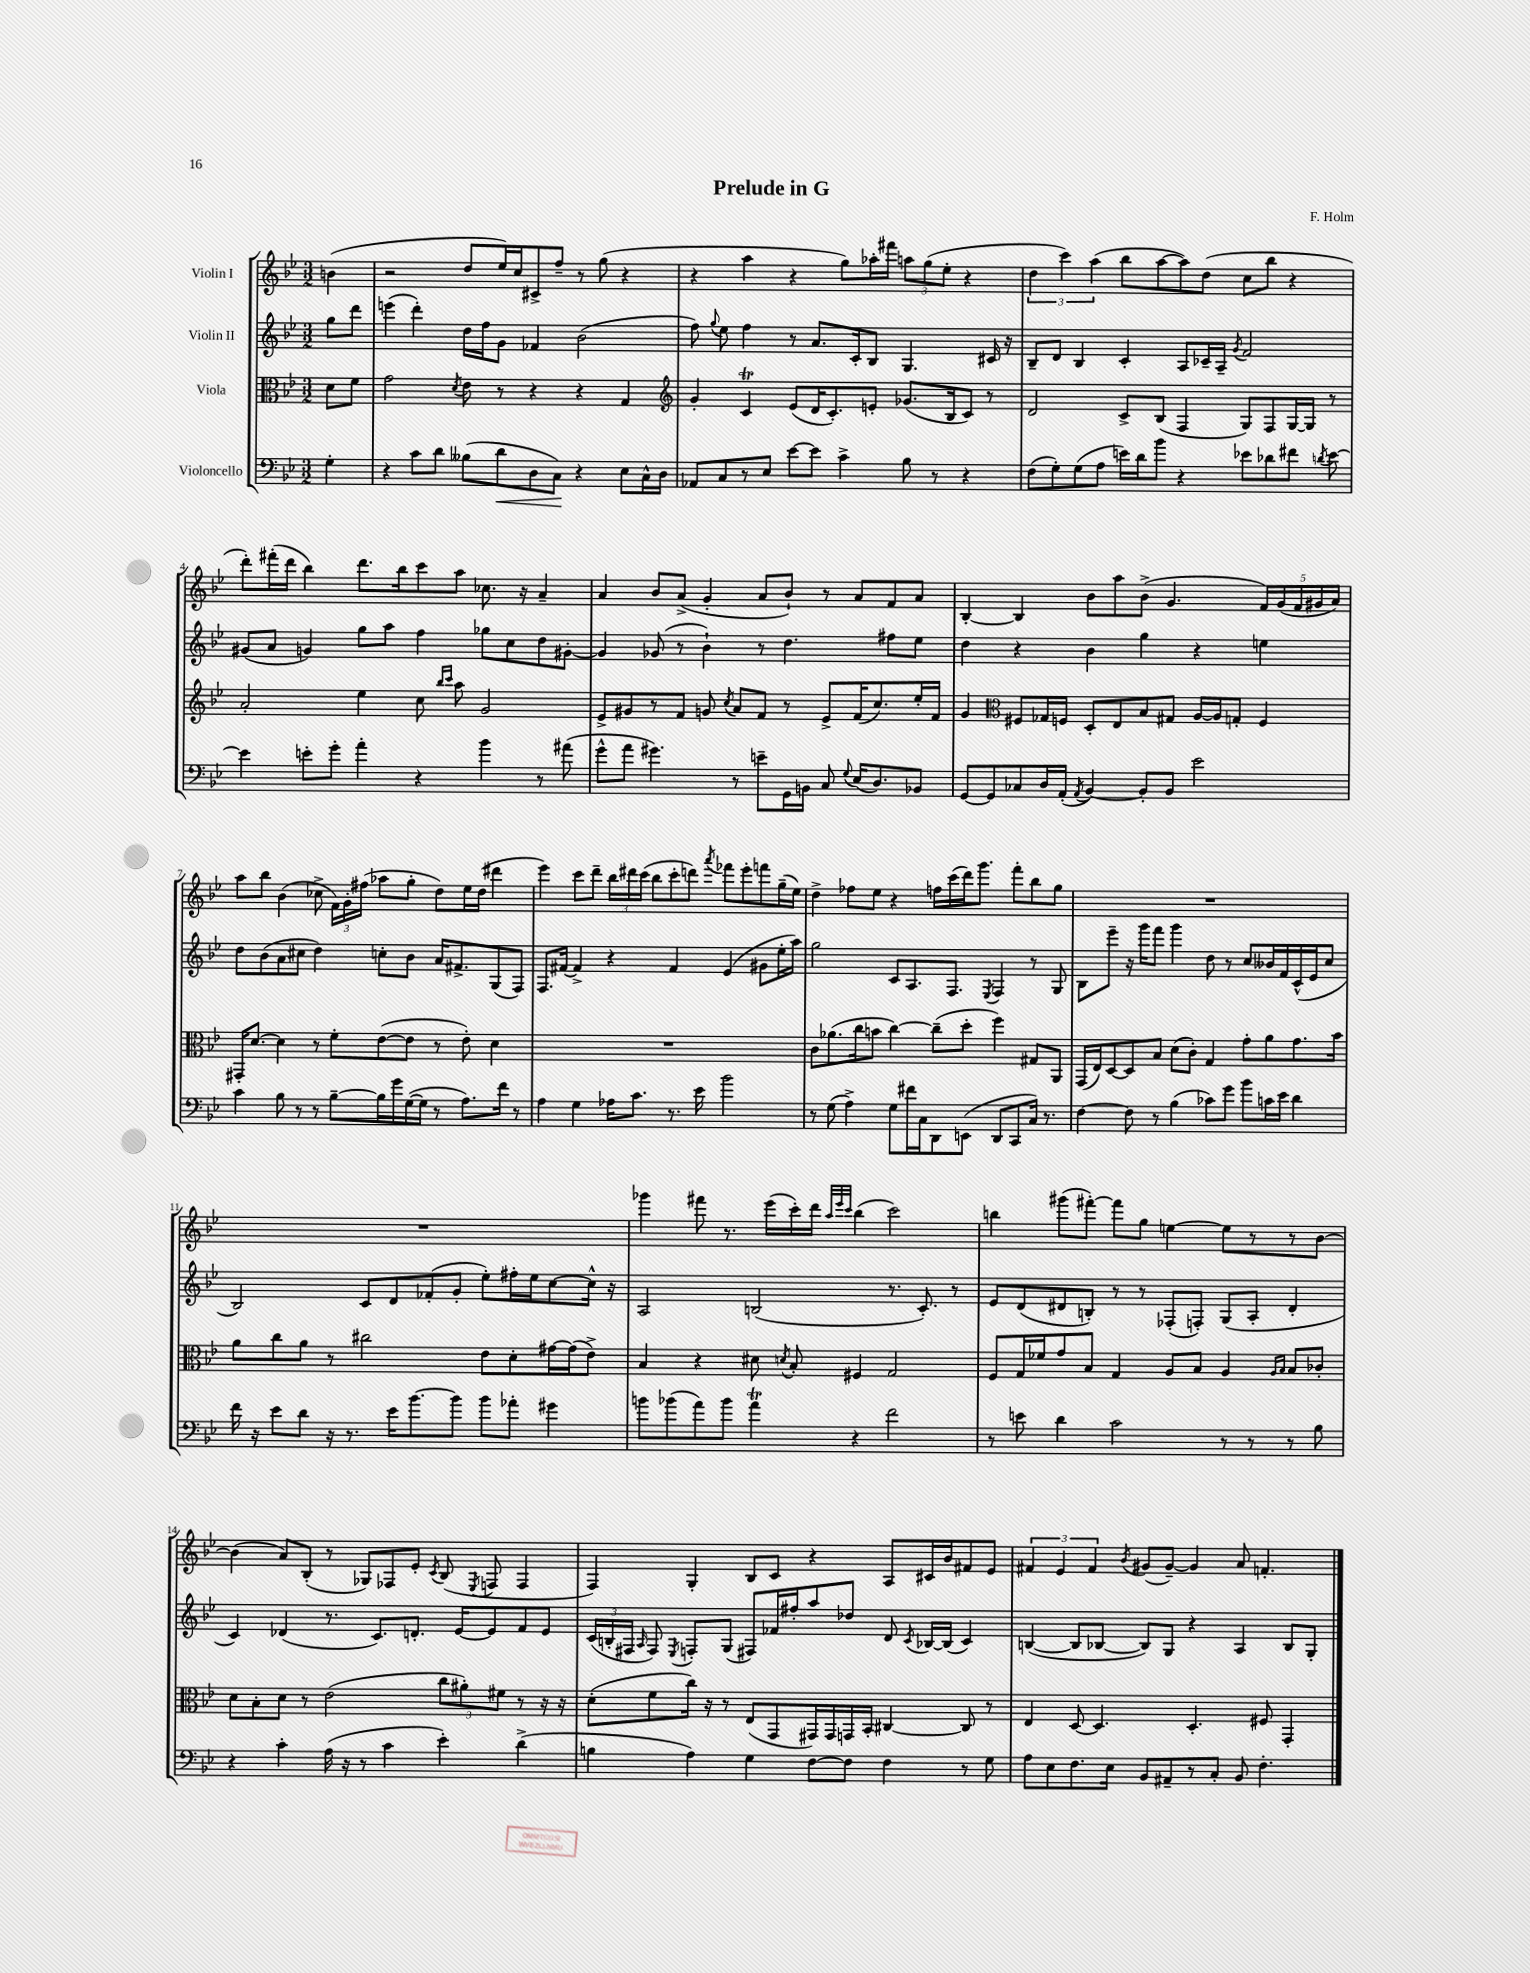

**kern	**dynam	**kern	**kern	**kern
*part4	*part4	*part3	*part2	*part1
*staff4	*staff4	*staff3	*staff2	*staff1
*I"Violoncello	*	*I"Viola	*I"Violin II	*I"Violin I
*clefF4	*	*clefC3	*clefG2	*clefG2
*k[b-e-]	*	*k[b-e-]	*k[b-e-]	*k[b-e-]
*M3/2	*	*M3/2	*M3/2	*M3/2
=	=	=	=	=
4G'\	.	8d\L	8gg\L	(4bn\
.	.	8f\J	8ddd\J	.
=1	=1	=1	=1	=1
4r	.	2g\	(4eeen\	2r
8c\L	.	.	4ddd'\)	.
8d\J	.	.	.	.
.	.	8qd/	.	.
(8B--X\L	.	8e-\	16dd\LL	8dd/L
.	.	.	16ff\J	.
!	!LO:HP:b	!	!	!
8d\	<	8r	8g\J	16ee-/L)
.	.	.	.	16cc/J
8D\	.	4r	4f-X/	8c#X^/
8C\J)	.	.	.	8ff~/J
4r	[	4r	(2b-\	8r
.	.	.	.	(8gg\
8E-\L	.	4G/	.	4r
16C^^\L	.	.	.	.
16D\JJ	.	.	.	.
=2	=2	=2	=2	=2
*	*	*clefG2	*	*
8AA-X/L	.	4g'/	8ff\)	4r
.	.	.	8qqgg/	.
8C/	.	.	8ee-\	.
8r	.	4cT/	4ff\	4aa\
8E-/J	.	.	.	.
[8e-\L	.	(8e-/L	8r	4r
8e-\J]	.	16d/K	8.a/L	.
.	.	8.c'/)	.	.
4c^\	.	.	.	8gg\L)
.	.	.	16c'/k	.
.	.	8en'/J	8B-/J	16aa-X'\L
.	.	.	.	16fff#X\JJ
8B-\	.	(8.g-X/L	4.G/	12aan\L
.	.	.	.	(12gg\
8r	.	.	.	.
.	.	.	.	12ee-'\J
.	.	16B-/k	.	.
4r	.	8c/J)	.	4r
.	.	8r	16c#X/	.
.	.	.	16r	.
=3	=3	=3	=3	=3
(8F\L	.	2d/	8B-~/L	6dd\
8G'\)	.	.	8d/J	.
.	.	.	.	6ccc\)
(8G\	.	.	4B-/	.
.	.	.	.	(6aa\
8A\J	.	.	.	.
16en\LL)	.	8c^/L	4c'/	8bb-\L
16d\J	.	.	.	.
8b-\J	.	(8B-/J	.	[8aa\
4r	.	4F/	8A/L	8aa\])
.	.	.	16c-X~/L	(8dd\J
.	.	.	16A~/JJ	.
.	.	.	8qg/	.
8e-X\L	.	8G/L)	2f/	8cc\L
8d-X\	.	8F/	.	8bb-\J
8f#X\J	.	[16G/L	.	4r
.	.	16G/JJ]	.	.
8qdn/	.	.	.	.
[8e-\	.	8r	.	.
!!LO:LB:g=z
=4	=4	=4	=4	=4
4e-\]	.	2a'/	(8g#X/L	8ddd'\L)
.	.	.	8a/J	(16fff#X'\L
.	.	.	.	16ddd\JJ
8en'\L	.	.	4gn/)	4bb-\)
8g'\J	.	.	.	.
4a'\	.	4ee-\	8gg\L	8.ddd\L
.	.	.	8aa\J	.
.	.	.	.	16bb-\k
4r	.	8cc\	4ff\	8ccc\
.	.	16qqbb-/LL	.	.
.	.	16qqccc/JJ	.	.
.	.	8aa\	.	8aa\J
4b-\	.	2g/	8gg-X\L	8.cc-X\
.	.	.	8cc\	.
.	.	.	.	16r
8r	.	.	8dd\	4a~/
(8a#X\	.	.	[8g#X'\J	.
=5	=5	=5	=5	=5
8g^^\L	.	8e-^/L	4g#/]	4a/
8a\J	.	8g#X/	.	.
4.g#X\)	.	8r	(8g-X/	8b-/L
.	.	8f/J	8r	(8a^/J
.	.	8gn/	4b-`\)	4g'/
.	.	8qcc/	.	.
8r	.	8a/L	.	.
8en~\L	.	8f/J	8r	8a/L
16GG\L	.	8r	4.dd\	8b-`/J)
16BBn\JJ	.	.	.	.
8C/	.	8e-^/L	.	8r
8qqG/	.	.	.	.
(16E-/KL	.	(16f/K	.	8a/L
8.D/)	.	8.cc/)	.	.
.	.	.	8ff#X\L	8f/
8BB-X/J	.	16ee-'/L	8ee-\J	8a/J
.	.	16f/JJ	.	.
=6	=6	=6	=6	=6
[8GG/L	.	4g/	4dd\	[4B-'/
8GG/]	.	.	.	.
*	*	*clefC3	*	*
8C-X/	.	8F#X/L	4r	4B-/]
16D/L	.	16G-X/L	.	.
(16AA'/JJ	.	16Fn/JJ	.	.
8qAA/	.	.	.	.
[4BB-/)	.	8D'/L	4b-\	8b-\L
.	.	8E-/	.	8aa\
8BB-'/L]	.	8B-/	4gg\	(8b-^\J
8BB-/J	.	8G#X/J	.	4.g/
2e-\	.	[16A/LL	4r	.
.	.	16A/J]	.	.
.	.	8Gn'/J	.	.
.	.	4F/	4een\	20f/LL)
.	.	.	.	(20g/
.	.	.	.	20f/
.	.	.	.	20g#X/
.	.	.	.	20a/JJ)
!!LO:LB:g=z
=7	=7	=7	=7	=7
4c\	.	16GG#X'/KL	8dd\L	8aa\L
.	.	[8.d/J	.	.
.	.	.	(8b-\	8bb-\J
8B-\	.	4d\]	8a\	(4b-\
8r	.	.	8cc#X\J	.
8r	.	8r	4dd\)	8cc-X^\
[8B-~\L	.	8f'\L	.	24f\LL)
.	.	.	.	24g'\
.	.	.	.	(24ff#X\JJ
16B-\L]	.	([8e-\	8ccn'\L	8aa-X\L
16g\	.	.	.	.
([16G\	.	8e-\J]	8b-\J	8gg'\J
16G\JJ]	.	.	.	.
8r	.	8r	16a/KL	8dd\L)
.	.	.	8.f#X^/	.
8.A\L)	.	8e-'\)	.	16ee-\L
.	.	.	.	(16dd\JJ
.	.	4d\	(8G/	4ddd#X\
16f\Jk	.	.	.	.
8r	.	.	8F/J)	.
=8	=8	=8	=8	=8
4A\	.	1.r	8.F/L	4eee-\)
.	.	.	[16f#X/Jk	.
4G\	.	.	4f#^/]	8ccc\L
.	.	.	.	8ddd~\J
16A-X\KL	.	.	4r	24bb-\LL
.	.	.	.	24ddd#X\
8.c\J	.	.	.	.
.	.	.	.	(24ccc\JJ
.	.	.	.	8bb-\L
8.r	.	.	4f#/	8ccc'\
.	.	.	.	8dddn\J)
16e-\	.	.	.	.
.	.	.	.	8qaaa/
2b-\	.	.	(4e-/	8fff-X\L
.	.	.	.	8eee-'\
.	.	.	8g#X\L	8fffn\
.	.	.	16ee-'\L	(16gg~\L
.	.	.	16aa\JJ)	16ee-\JJ)
=9	=9	=9	=9	=9
8r	.	8c\L	2gg\	4dd^\
(8G\	.	(8.a-X\	.	.
4A^\)	.	.	.	8ff-X\L
.	.	16cc\k	.	.
.	.	8bn\J	.	8ee-\J
8G\L	.	[4cc\)	8c/L	4r
16f#X\L	.	.	8.A/	.
16C\J	.	.	.	.
8DD\	.	(8cc~\L]	.	16ffn\LL
.	.	.	8.F/J	(16ccc\
(8EEn\J	.	8dd'\J	.	16ddd\J)
.	.	.	.	8.ggg\J
.	.	.	8qE-/	.
8DD/L	.	4ff\)	4F/	.
8CC/	.	.	.	8fff'\L
16C/Jk)	.	8G#X/L	8r	8bb-\
8.r	.	.	.	.
.	.	8AA/J	8G/	8gg\J
=10	=10	=10	=10	=10
[4F\	.	(16GG/LL	8B-\L	1.r
.	.	16E-/J)	.	.
.	.	[8D/	8eee-~\J	.
8F\]	.	8D/]	16r	.
.	.	.	16ggg\KL	.
8r	.	8B-/J	8fff\J	.
(4B-\	.	(8d\L	4ggg\	.
.	.	8c'\J)	.	.
8c-X\L)	.	4G/	8dd\	.
8g\J	.	.	8r	.
8b-\L	.	8g'\L	8cc/L	.
16cn\L	.	8a\	16b--X/L	.
16e-\JJ	.	.	16f/	.
4d\	.	8.g\	(16c^^/	.
.	.	.	16e-/J	.
.	.	.	8cc/J	.
.	.	16b-\Jk	.	.
!!LO:LB:g=z
=11	=11	=11	=11	=11
16f\	.	8a\L	2B-/)	1.r
16r	.	.	.	.
8e-\L	.	8cc\	.	.
8d\J	.	8a\J	.	.
16r	.	8r	.	.
8.r	.	.	.	.
.	.	2cc#X\	8c/L	.
16e-\KL	.	.	8d/	.
[8.b-\	.	.	.	.
.	.	.	(8f-X'/	.
8b-\J]	.	.	8g'/J	.
8b-\L	.	8e-\L	8ee-'\L)	.
8a-X'\J	.	8d'\	16ff#X'\L	.
.	.	.	16ee-\J	.
4g#X\	.	[16g#X\L	[8cc\	.
.	.	(16g#\J]	.	.
.	.	8e-^\J)	16cc^^\Jk]	.
.	.	.	16r	.
=12	=12	=12	=12	=12
8bn\L	.	4B-/	2A/	4ggg-X\
(8b-X\	.	.	.	.
8a\)	.	4r	.	8fff#X\
8b-\J	.	.	.	8.r
4at\	.	8d#X\	(2Bn/	.
.	.	.	.	(16eee-\LL
.	.	8qdn/	.	.
.	.	8B-'/	.	16ccc'\)
.	.	.	.	16ddd\JJ
.	.	.	.	32qqaa/LLL
.	.	.	.	32qqeee-/
.	.	.	.	32qqccc/JJJ
4r	.	4F#X/	.	(4bb-\
2f\	.	2G/	8.r	2ccc\)
.	.	.	8.c'/)	.
.	.	.	8r	.
=13	=13	=13	=13	=13
8r	.	8F/L	8e-/L	4bbn\
8en\	.	16G/L	(8d/	.
.	.	16f-X/J	.	.
4d\	.	8g/	8d#X/	(8ggg#X\L
.	.	8B-/J	8Bn'/J)	[8fff#X'\J)
2c\	.	4G/	8r	8fff#\L]
.	.	.	8r	8gg\J
.	.	8A/L	(8F-X'/L	[4een\
.	.	8B-/J	8Fn'/J)	.
8r	.	4A/	(8G/L	8ee\L]
8r	.	.	8A'/J	8r
.	.	16qqA/LL	.	.
.	.	16qqB-/JJ	.	.
8r	.	8B-/L	4d#'/	8r
8B-\	.	8c-X'/J	.	[8b-\J
!!LO:LB:g=z
=14	=14	=14	=14	=14
4r	.	8d\L	4c/)	(4b-\]
.	.	8B-'\	.	.
4c'\	.	8d\J	(4d-X/	8a/L)
.	.	8r	.	(8B-'/J
(16A\	.	(2e-\	8.r	8r
16r	.	.	.	.
8r	.	.	.	8G-X/L)
.	.	.	8.c/L)	.
4c\	.	.	.	8F-X/
.	.	.	8.dn'/J	8e-'/J
.	.	.	.	8qc/
4e-'\)	.	12cc\L	.	(8B-/
.	.	.	[16e-/KL	.
.	.	12a#X'\)	.	.
.	.	.	.	8qE-/
.	.	.	8e-/]	8Fn/
.	.	12f#X\J	.	.
(4d^\	.	8r	8f/	4F/
.	.	16r	8e-/J	.
.	.	16r	.	.
=15	=15	=15	=15	=15
4Bn\	.	(8d'\L	(24c/LL	4F/)
.	.	.	24Bn'/	.
.	.	.	24F#X/JJ	.
.	.	.	16qqA/	.
.	.	8f\	8F#/)	.
.	.	.	8qE-/	.
4A\)	.	16cc\Jk)	8Fn'/L	4G'/
.	.	16r	.	.
.	.	8r	(8G/J	.
4G\	.	(8E-/L	8F#X/L)	8B-/L
.	.	8GG/	16f-X/L	8c/J
.	.	.	16ff#X'/J	.
[8F\L	.	16GG#X/L)	8aa/	4r
.	.	16GG#/	.	.
8F\J]	.	16GGn/	8dd-X/J	.
.	.	16BB-'/JJ	.	.
4F\	.	[4C#X/	8d/	8A/L
.	.	.	8qc/	.
.	.	.	[16B-X/LL	16c#X/L
.	.	.	(16B-/JJ]	16b-/J
8r	.	8C#/]	4c/)	8f#X/
8G\	.	8r	.	8e-/J
=16	=16	=16	=16	=16
8A\L	.	4E-/	([4Bn/	6f#X/
8E-\	.	.	.	.
.	.	.	.	6e-/
8.F\	.	[8D/	8B/L]	.
.	.	.	.	6f#/
.	.	4.D/]	[8B-X/J	.
16E-\Jk	.	.	.	.
.	.	.	.	8qb-/
8BB-/L	.	.	8B-/L])	(8g#X/L
8AA#X~/	.	.	8G/J	[8g#~/J)
8r	.	4.D'/	4r	4g#/]
8C'/J	.	.	.	.
8BB-/	.	.	4A/	8a/
4.F'\	.	8F#X/	.	4.fn'/
.	.	4GG'/	8B-/L	.
.	.	.	8G'/J	.
==	==	==	==	==
*-	*-	*-	*-	*-
